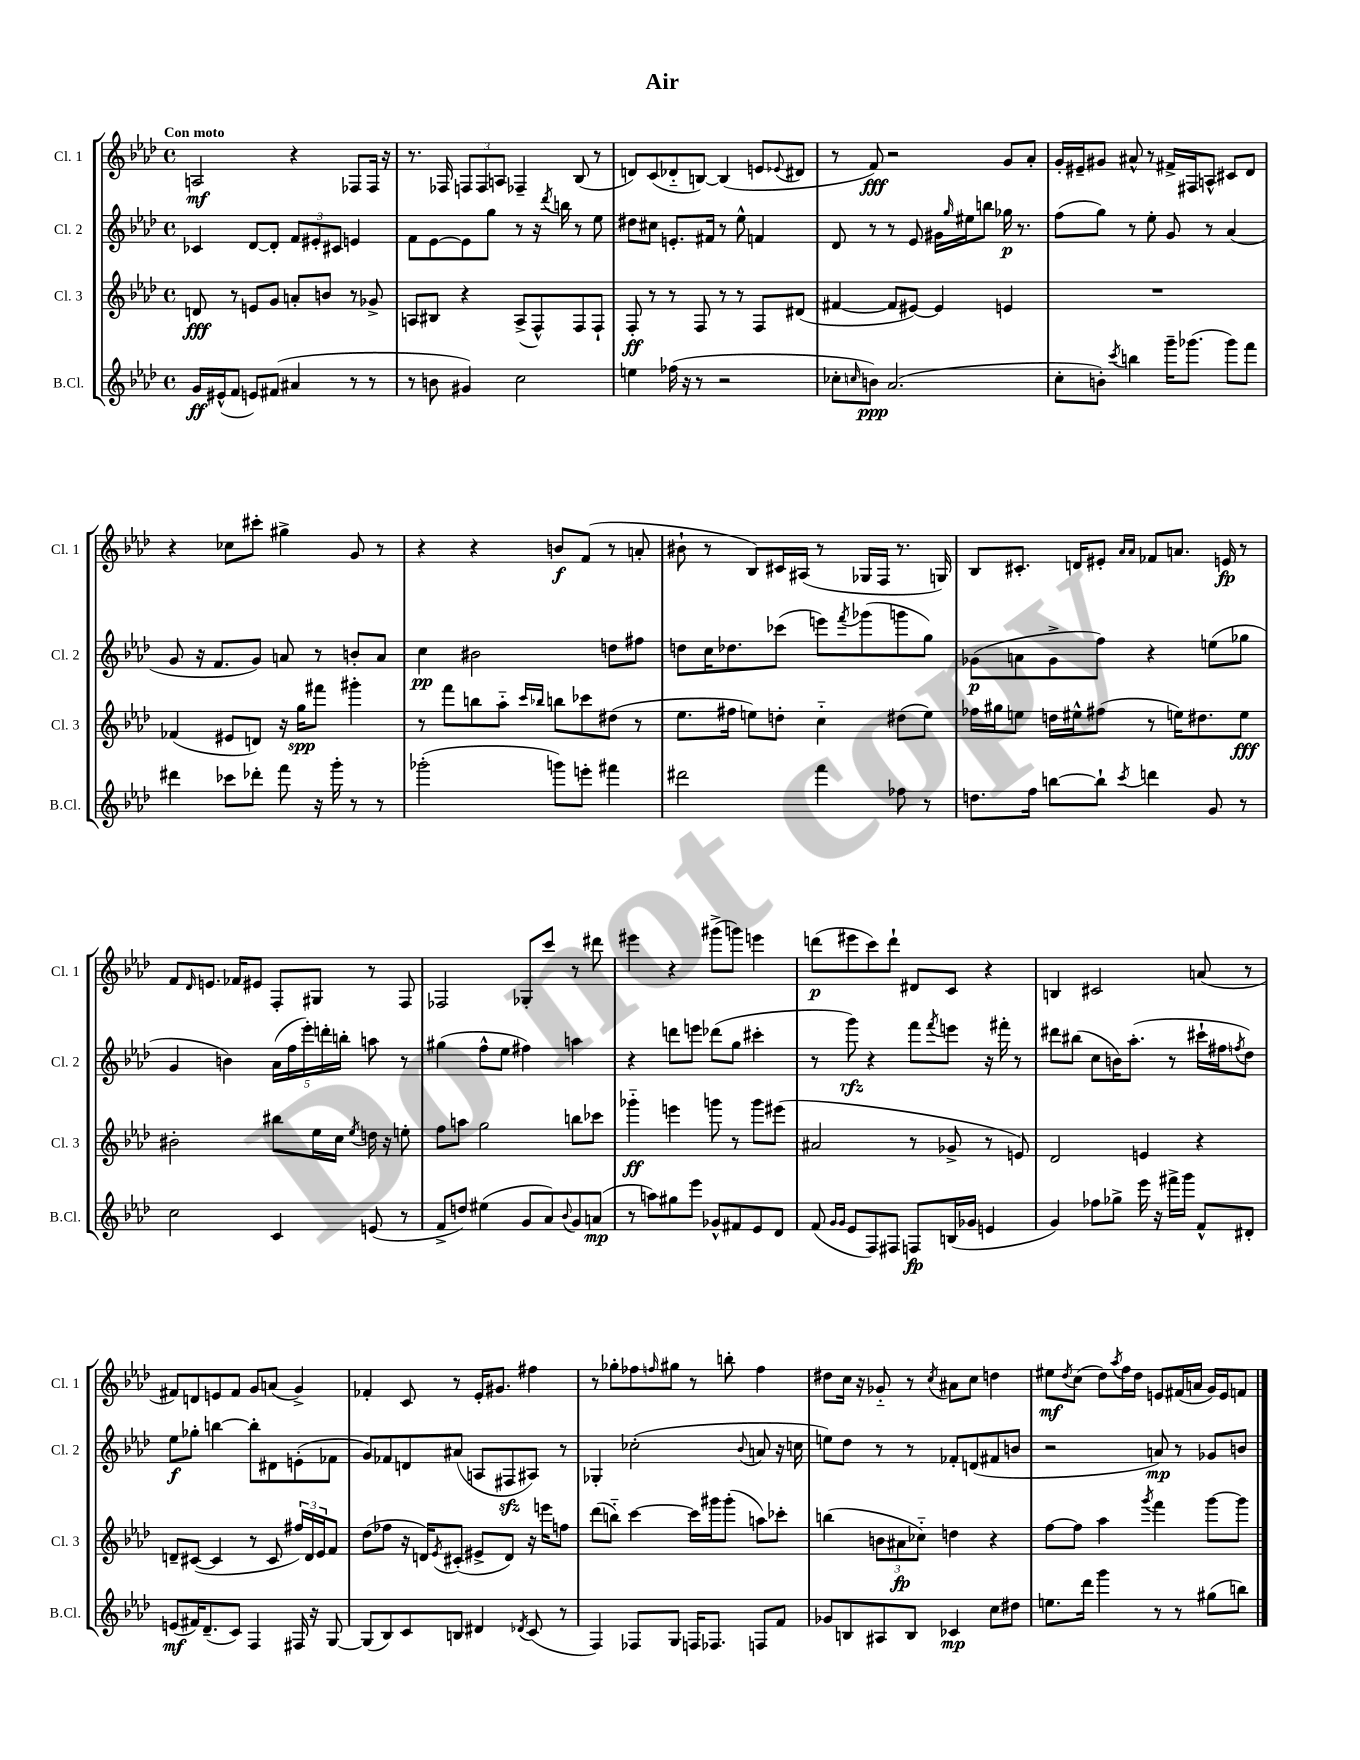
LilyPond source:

\header { title = "Air" }
<<
\new StaffGroup <<
\new Staff = "s0" \with { instrumentName = "Cl. 1" shortInstrumentName = "Cl. 1" } {
    \clef treble \key aes \major \defaultTimeSignature \time 4/4 \tempo "Con moto"
    a2\mf r4 fes8 fes16 r16 |
    r8. fes16 \tuplet 3/2 { f8 f8 a8 } fes4-- bes8( r8 |
    d'8) c'8( des'8-_ b8~) b4( e'8 \appoggiatura { ees'8 } dis'8 |
    r8 f'8\fff) r2 g'8 aes'8-. |
    g'16-. eis'16-- gis'8 ais'8-^ r8 fis'16-> fis16 a8-^ cis'8 des'8 |
    r4 ces''8 cis'''8-. gis''4-> g'8 r8 |
    r4 r4 b'8\f f'8( r8 a'8-. |
    bis'8-! r8 bes8) cis'16 ais16( r8 ges16 f16 r8. g16) |
    bes8 cis'8.-. d'16 eis'8-. \grace { aes'16 aes'16 } fes'8 a'8. e'16\fp r8 |
    f'8 \grace { des'16 } e'8. fes'16 eis'8 f8-. gis8 r8 f8 |
    fes2 ges8-. c'''8 r8 dis'''8 |
    eis'''4 r4 gis'''8->( g'''8) e'''4 |
    d'''8\p( eis'''8 c'''8) d'''8-! dis'8 c'8 r4 |
    b4 cis'2 a'8( r8 |
    fis'8) d'8 e'8 fis'8 g'8 a'8( g'4->) |
    fes'4-. c'8 r8 ees'16-. gis'8. fis''4 |
    r8 ges''8-. fes''8 \grace { f''16 } gis''8 r8 b''8-. f''4 |
    dis''8 c''16 r16 ges'8-_ r8 \acciaccatura { c''8 } ais'8 c''8 d''4 |
    eis''8\mf \acciaccatura { des''8 } c''8( des''8) \acciaccatura { aes''8 } f''16 des''16 e'8 fis'16( a'16 g'16) e'16 f'8 \bar "|." |
}
\new Staff = "s1" \with { instrumentName = "Cl. 2" shortInstrumentName = "Cl. 2" } {
    \clef treble \key aes \major \defaultTimeSignature \time 4/4
    ces'4 des'8~ des'8-. \tuplet 3/2 { f'8 eis'8-. cis'8 } e'4 |
    f'8 ees'8~ ees'8 g''8 r8 r16 \acciaccatura { des'''8 } b''16 r8 ees''8 |
    dis''8 cis''8 e'8.-. fis'16 r8 ees''8-^ f'4 |
    des'8 r8 r8 ees'8 gis'16 \grace { g''16 } eis''16 b''8 ges''16\p r8. |
    f''8( g''8) r8 ees''8-. g'8 r8 aes'4( |
    g'8 r16 f'8. g'8) a'8 r8 b'8-. a'8 |
    c''4\pp bis'2 d''8 fis''8 |
    d''8 c''16 des''8. ces'''8( e'''8) \acciaccatura { f'''8 } ges'''8( g'''8 g''8) |
    ges'8\p( a'8 ges'8-> f''8) r4 e''8( ges''8 |
    g'4 b'4) \tuplet 5/4 { aes'16( f''16 ees'''16-.) d'''16-. b''16-. } a''8 r8 |
    gis''4( f''8-^ ees''8 fis''4) a''4 |
    r4 d'''8 e'''8 des'''8( g''8 cis'''4-. |
    r8 g'''8\rfz) r4 f'''8 \acciaccatura { f'''8 } e'''8 r16 fis'''16-. r8 |
    dis'''8 bis''8( c''8 b'16) aes''8.-.( r8 cis'''16-! fis''16 \acciaccatura { f''8 } des''8) |
    ees''8\f ges''8-. b''4~ b''8-. dis'8 e'8-.( fes'8 |
    g'8) fes'8 d'8 ais'8( a8 fis8\sfz ais8) r8 |
    ges4-. ces''2-.( \appoggiatura { bes'8 } a'8 r16 c''16 |
    e''8) des''8 r8 r8 fes'8-. d'8( fis'8 b'8 |
    r2 a'8\mp) r8 ges'8 b'8 \bar "|." |
}
\new Staff = "s2" \with { instrumentName = "Cl. 3" shortInstrumentName = "Cl. 3" } {
    \clef treble \key aes \major \defaultTimeSignature \time 4/4
    d'8\fff r8 e'8 g'8 a'8-. b'8 r8 ges'8-> |
    a8 bis8 r4 a8->( f8-^) f8 f8-! |
    f8-.\ff r8 r8 f8 r8 r8 f8 dis'8( |
    fis'4~ fis'8 eis'8~) eis'4 e'4 |
    R1 |
    fes'4( eis'8 d'8) r16 g''16\spp fis'''8 gis'''4-. |
    r8 f'''8 b''8 aes''8-_ \grace { c'''16 bes''16 } b''8 ces'''8 dis''8( r8 |
    ees''8. fis''16 e''8) d''8-. c''4-_ dis''8( e''8) |
    fes''16 gis''16 e''8 d''16 eis''16-^ fis''8( r8 e''16) dis''8. e''8\fff |
    bis'2-. bis''8 ees''16 c''16 \acciaccatura { ees''8 } d''16 r16 e''8-. |
    f''8 a''8 g''2 b''8 ces'''8 |
    ges'''4-_\ff e'''4 g'''8 r8 g'''8 eis'''8( |
    ais'2 r8 ges'8-> r8 e'8) |
    des'2 e'4 r4 |
    d'8-- cis'8~( cis'4 r8 cis'8 \tuplet 3/2 { fis''16) d'16 ees'16 } f'8 |
    des''8( fes''8 r16 d'16) \acciaccatura { ees'8 } cis'8-.( eis'8-> d'8) r16 e'''16 f''8 |
    des'''8( b''8-_) c'''4~ c'''16 gis'''16 gis'''8-.( a''8) ces'''8-. |
    b''4( \tuplet 3/2 { b'8 ais'8\fp ces''8-_) } d''4 r4 |
    f''8~ f''8 aes''4 \acciaccatura { g'''8 } f'''4 g'''8~ g'''8 \bar "|." |
}
\new Staff = "s3" \with { instrumentName = "B.Cl." shortInstrumentName = "B.Cl." } {
    \clef treble \key aes \major \defaultTimeSignature \time 4/4
    g'16\ff eis'16-^( f'8 e'8) fis'8( ais'4 r8 r8 |
    r8 b'8 gis'4) c''2 |
    e''4 fes''16( r16 r8 r2 |
    ces''8-. \grace { c''16 } b'8\ppp) aes'2.( |
    c''8-. b'8-.) \acciaccatura { c'''8 } b''4 g'''16-- ges'''8.( ges'''8) f'''8 |
    dis'''4 ces'''8 des'''8-. f'''8 r16 g'''16-. r8 r8 |
    ges'''2-.( g'''8) e'''8-. fis'''4 |
    dis'''2 f'''4 fes''8 r8 |
    d''8. f''16 b''8~ b''8-! \acciaccatura { c'''8 } d'''4 g'8 r8 |
    c''2 c'4 e'8( r8 |
    f'8-> d''8) eis''4( g'8 aes'8) \appoggiatura { bes'8 } g'8 a'8\mp( |
    r8 a''8) gis''8 ees'''8 ges'8-^ fis'8 ees'8 des'8 |
    f'8( \grace { g'16 g'16 } ees'8 f8) fis8 f8\fp b16( ges'16 e'4 |
    g'4) fes''8 ges''8-> ees'''16 r16 fis'''16-> g'''16 f'8-^ dis'8-. |
    e'8\mf( fis'16) des'8.--( c'8) f4 fis16 r16 g8~ |
    g8( bes8) c'8 b8 dis'4 \acciaccatura { des'8 } c'8( r8 |
    f4) fes8 g8 f16 fes8. f8 f'8 |
    ges'8 b8 ais8 b8 ces'4\mp c''8 dis''8 |
    e''8. des'''16 g'''4 r8 r8 gis''8( b''8) \bar "|." |
}
>>
>>
\layout { \context { \Score \remove "Bar_number_engraver" } }
